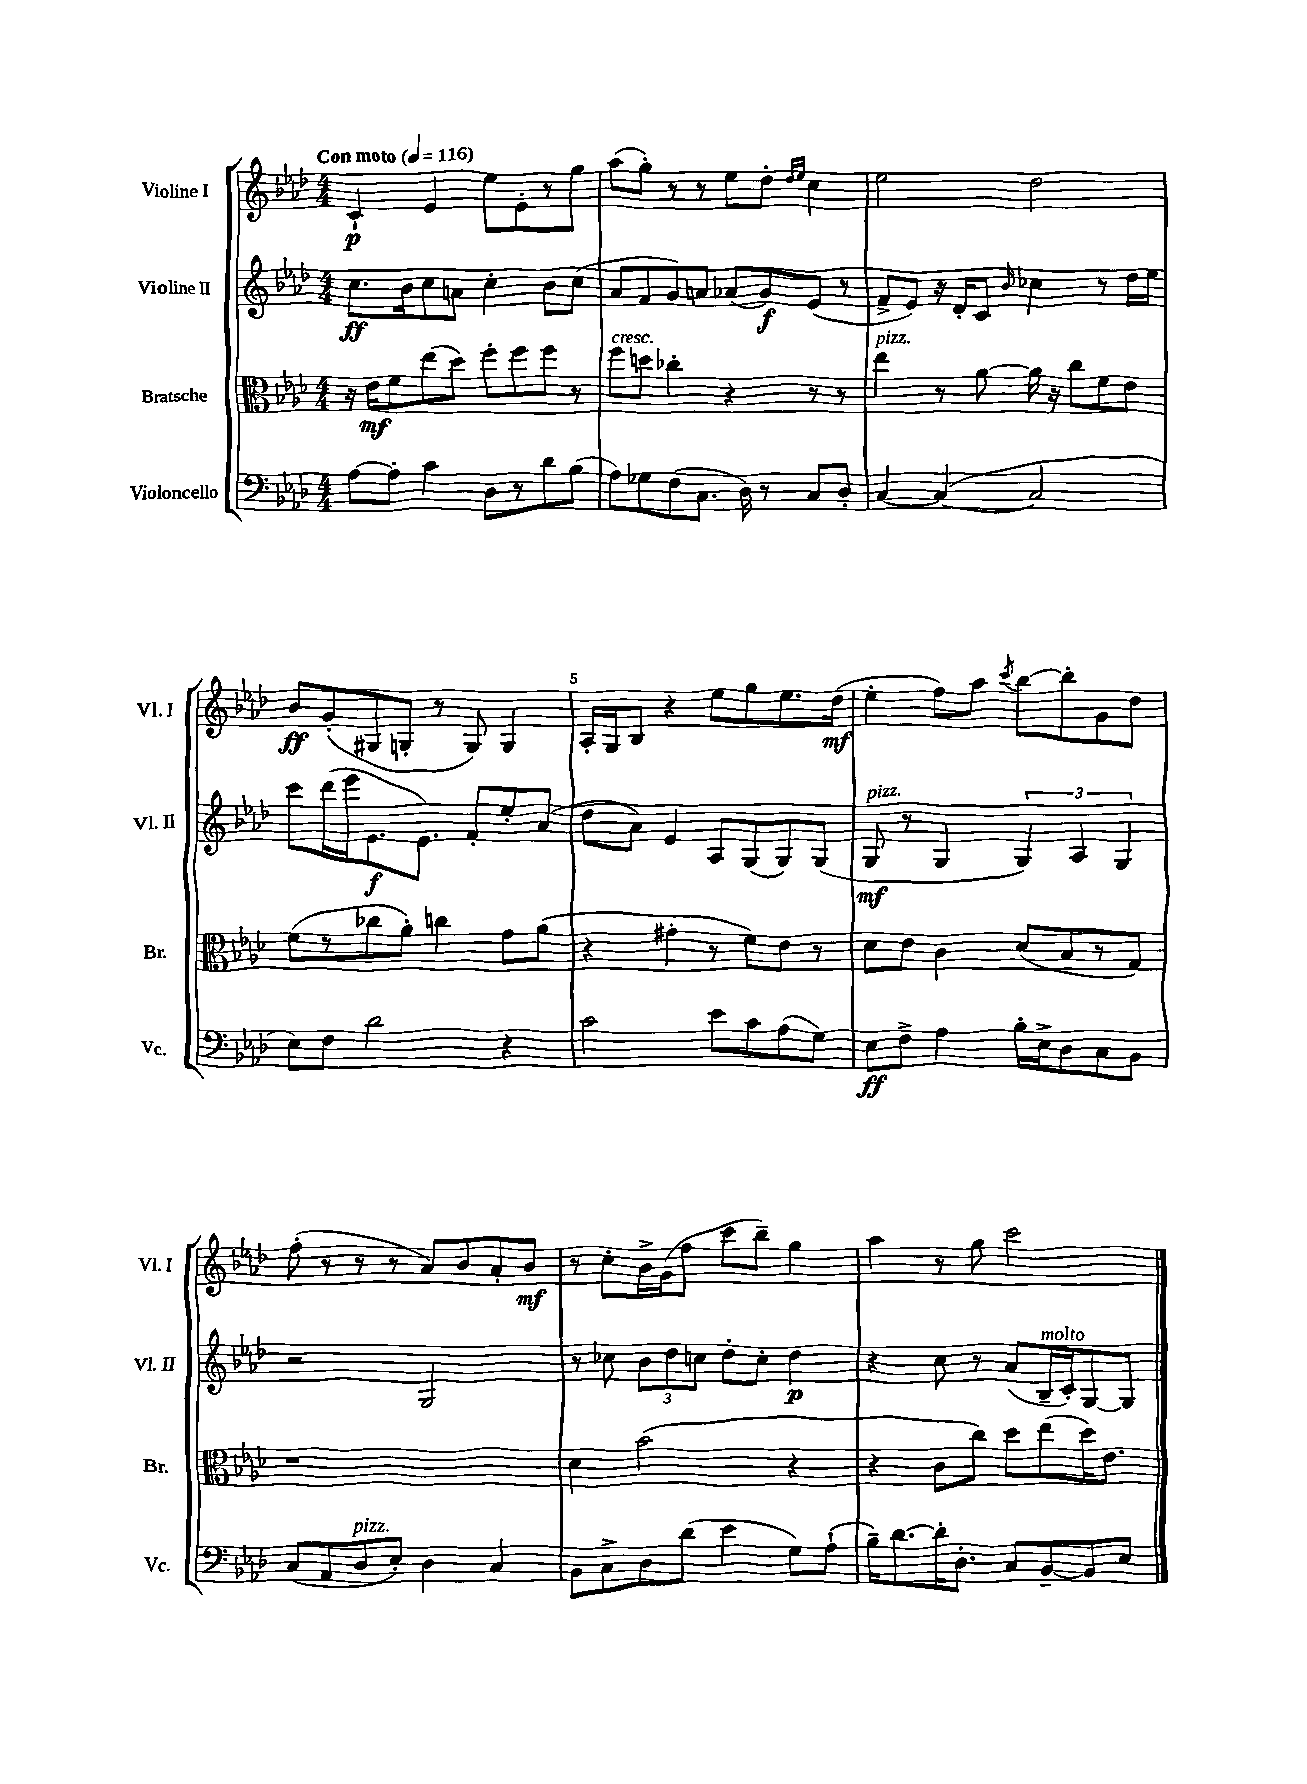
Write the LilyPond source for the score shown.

<<
\new StaffGroup <<
\new Staff = "s0" \with { instrumentName = "Violine I" shortInstrumentName = "Vl. I" } {
    \clef treble \key aes \major \numericTimeSignature \time 4/4 \tempo "Con moto" 4 = 116
    \autoBeamOff c'4-!\p ees'4 ees''8[ ees'8-. r8 g''8] |
    aes''8[( g''8]-.) r8 r8 ees''8[ des''8]-. \grace { des''16[ ees''16] } c''4 |
    ees''2 des''2 |
    bes'8[\ff g'8-.( gis8 g8]-. r8 g8) g4 |
    aes16[-. g16 bes8] r4 ees''8[ g''8 ees''8. des''16]\mf( |
    ees''4-. f''8[) aes''8] \acciaccatura { c'''8 } bes''8[~ bes''8-. g'8 des''8] |
    f''8-.( r8 r8 r8 aes'8[) bes'8 aes'8-. bes'8]\mf |
    r8 c''8[-. bes'16-> g'16( f''8] c'''8[ bes''8]--) g''4 |
    aes''4 r8 g''8 c'''2 \bar "|." |
}
\new Staff = "s1" \with { instrumentName = "Violine II" shortInstrumentName = "Vl. II" } {
    \clef treble \key aes \major \numericTimeSignature \time 4/4
    \autoBeamOff c''8.[\ff bes'16 c''8 a'8] c''4-. bes'8[ c''8]( |
    aes'8[ f'8 g'8) a'8] aes'8[( g'8\f) ees'8]( r8 |
    f'8[-> ees'8]) r16 des'16[-. c'8] \grace { bes'16 } ces''4 r8 des''16[ ees''16] |
    c'''8[ des'''16( ees'''16 ees'8.\f ees'8.]) f'8[-. ees''8-. aes'8]( |
    des''8[ aes'8]) ees'4 aes8[ g8( g8) g8]( |
    g8\mf^\markup { \italic "pizz." } r8 g4 \tuplet 3/2 { g4) aes4 g4 } |
    r2 g2 |
    r8 ces''8 \tuplet 3/2 { bes'8[ des''8 c''8] } des''8[-. c''8]-. des''4\p |
    r4 c''8 r8 aes'8[( bes16--^\markup { \italic "molto" } c'16-.) g8~ g8] \bar "|." |
}
\new Staff = "s2" \with { instrumentName = "Bratsche" shortInstrumentName = "Br." } {
    \clef alto \key aes \major \numericTimeSignature \time 4/4
    \autoBeamOff r16 ees'16[\mf f'8 ees''8( des''8]) f''8[-. f''8 f''8] r8 |
    f''8[^\markup { \italic "cresc." } d''8] ces''4-. r4 r8 r8 |
    ees''4^\markup { \italic "pizz." } r8 aes'8~ aes'16 r16 c''8[ f'8 ees'8] |
    f'8[( r8 ces''8 aes'8]-.) c''4 g'8[ aes'8]( |
    r4 gis'4-. r8 f'8[) ees'8] r8 |
    des'8[ ees'8] c'4 des'8[( bes8 r8 g8]) |
    r1 |
    des'4 bes'2( r4 |
    r4 c'8[ c''8]) des''8[ ees''8( des''16) ees'8.] \bar "|." |
}
\new Staff = "s3" \with { instrumentName = "Violoncello" shortInstrumentName = "Vc." } {
    \clef bass \key aes \major \numericTimeSignature \time 4/4
    \autoBeamOff aes8[~ aes8]-. c'4 des8[ r8 des'8 bes8]( |
    aes8[) ges8 f8( c8.] des16) r8 c8[ des8]-. |
    c4~ c4~( c2 |
    ees8[) f8] des'2 r4 |
    c'2 ees'8[ c'8 aes8( g8]) |
    ees8[\ff f8]-> aes4 bes16[-. ees16-> des8 c8 bes,8] |
    c8[( aes,8 des8^\markup { \italic "pizz." } ees8]-.) des4 c4 |
    bes,8[ c8-> des8 des'8]( ees'4 g8[) aes8]-!( |
    bes16[--) des'8.~ des'16-. des8.]-. c8[ bes,8~-- bes,8 ees8] \bar "|." |
}
>>
>>
\layout { \context { \Score \override BarNumber.break-visibility = ##(#f #t #t) barNumberVisibility = #(every-nth-bar-number-visible 5) } }
